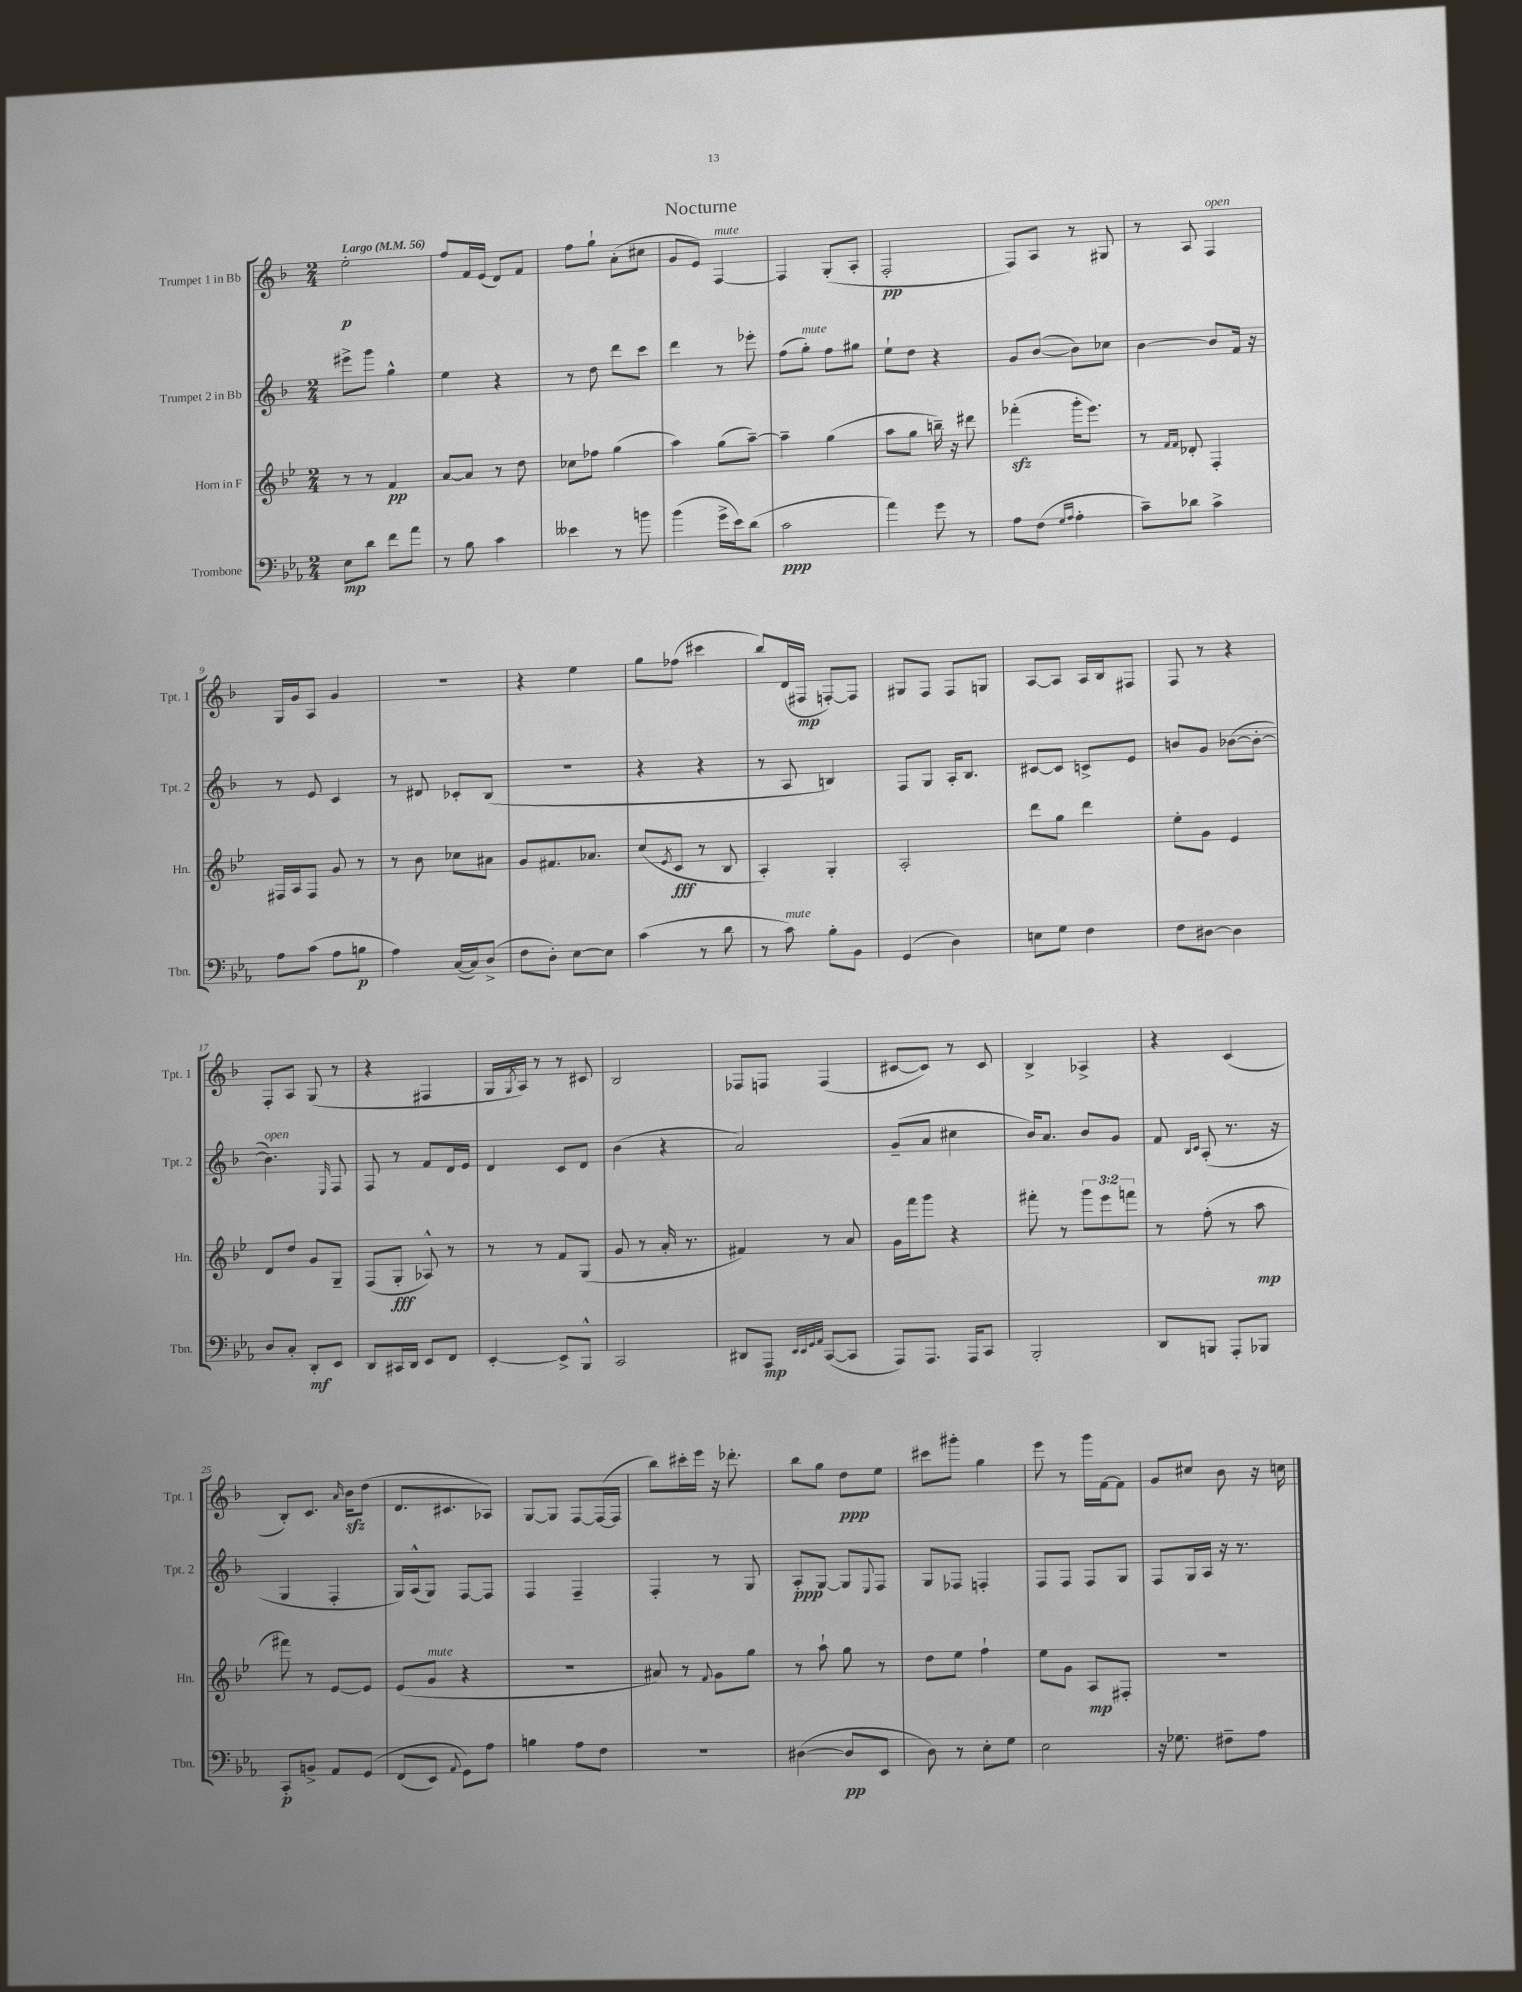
\header { title = "Nocturne" }
<<
\new StaffGroup <<
\new Staff = "s0" \with { instrumentName = "Trumpet 1 in Bb" shortInstrumentName = "Tpt. 1" } {
    \clef treble \key f \major \numericTimeSignature \time 2/4 \tempo "Largo" 4 = 56
    e''2-.\p |
    f''8 f'16 e'16( d'8) f'8 |
    f''8 g''8-! a'8-.( cis''8 |
    g'8 e'8) f4~^\markup { \italic "mute" } |
    f4 g8-.( a8-. |
    f2-.\pp |
    f8) a8 r8 gis8 |
    r8 a8 f4^\markup { \italic "open" } |
    g16 g'16 a8 g'4 |
    r2 |
    r4 e''4 |
    g''8 fes''8( cis'''4 |
    bes''8) d'16( fis16\mp f8~-.) f8 |
    gis8 f8 f8 g8 |
    a8~ a8 a16 bes16 fis8 |
    f8 r8 r4 |
    f8-. a8 g8( r8 |
    r4 fis4 |
    g16 \acciaccatura { g8 } a16) r8 r8 cis'8 |
    bes2 |
    fes8 f8 f4( |
    cis'8~ cis'8) r8 cis'8 |
    bes4-> aes4-> |
    r4 c'4( |
    bes8-.) c'8. \grace { a'16 } bes'16\sfz d''8( |
    d'8. cis'8. aes8) |
    g8~ g8 f8~ f16~( f16 |
    bes''8) cis'''16-. e'''16 r16 des'''8.-. |
    bes''8 g''8 d''8\ppp e''8 |
    cis'''8 gis'''8-. g''4 |
    e'''8 r8 g'''16 f'16~ f'8 |
    g'8 cis''8 bes'8 r16 c''16 \bar "|." |
}
\new Staff = "s1" \with { instrumentName = "Trumpet 2 in Bb" shortInstrumentName = "Tpt. 2" } {
    \clef treble \key f \major \numericTimeSignature \time 2/4
    eis'''8-> g'''8 g''4-^ |
    e''4 r4 |
    r8 d''8 d'''8 c'''8 |
    d'''4 r8 ees'''8-. |
    f''8( g''8-.^\markup { \italic "mute" }) f''8 gis''8 |
    e''8-! d''8 r4 |
    g'8 bes'8~( bes'8) ces''8 |
    bes'4~ bes'8 f'16 r16 |
    r8 e'8 c'4 |
    r8 dis'8 ces'8-. bes8( |
    R2 |
    r4 r4 |
    r8 a8 b4) |
    f8 g8 a16-. bes8. |
    cis'8~ cis'8 c'8-> e'8 |
    b'8 g'8 bes'8~( bes'8~-. |
    bes'4.^\markup { \italic "open" }) \grace { e16 } f8 |
    f8 r8 f'8 d'16 e'16 |
    d'4 c'8 d'8 |
    bes'4( r4 |
    a'2) |
    g'8--( a'8 cis''4 |
    bes'16) a'8. bes'8 g'8 |
    f'8 \grace { bes16 c'16 } a8-.( r8. r16 |
    g4 f4-. |
    g16) a16-^( g8) f8~ f8 |
    f4 f4-- |
    f4-. r8 g8 |
    a8-.\ppp g8~ g8 \appoggiatura { e8 } f8 |
    g8 fes8 f4-. |
    f8 f8 f8 g8 |
    f8 g16 a16 r16 r8. \bar "|." |
}
\new Staff = "s2" \with { instrumentName = "Horn in F" shortInstrumentName = "Hn." } {
    \clef treble \key bes \major \numericTimeSignature \time 2/4 \override Staff.TupletNumber.text = #tuplet-number::calc-fraction-text
    r8 r8 f'4\pp |
    a'8~ a'8 r8 d''8 |
    ces''8 fes''8 g''4( |
    a''4) g''8( a''8~--) |
    a''4-- g''4( |
    a''8 g''8 b''16--) r16 dis'''8 |
    fes'''4-.\sfz( g'''16-. ees'''8.) |
    r8 \grace { f'16 f'16 } des'8-. f4-. |
    fis16 a16 fis8 g'8 r8 |
    r8 bes'8 ces''8 ais'8 |
    g'8 fis'8. aes'8. |
    c''8( \acciaccatura { ees'8 } c'8\fff r8 bes8 |
    a4-.) g4-. |
    a2-. |
    d'''8 g''8 d'''4 |
    ees''8-. g'8 ees'4 |
    d'8 d''8 g'8 g8-- |
    f8( g8-.\fff aes8-^) r8 |
    r8 r8 f'8 g8( |
    g'8 r8 a'16-. r8. |
    fis'4) r8 a'8 |
    g'16 f'''16 g'''8 r4 |
    fis'''8-. r8 \tuplet 3/2 { g'''8 ees'''8 f'''8 } |
    r8 f''8-.( r8 a''8\mp |
    fis'''8) r8 ees'8~ ees'8 |
    ees'8( g'8^\markup { \italic "mute" } r4 |
    R2 |
    ais'8) r8 \appoggiatura { f'8 } g'8 g''8 |
    r8 a''8-! g''8 r8 |
    d''8 ees''8 f''4-! |
    ees''8 g'8 a8\mp fis8-. |
    R2 \bar "|." |
}
\new Staff = "s3" \with { instrumentName = "Trombone" shortInstrumentName = "Tbn." } {
    \clef bass \key ees \major \numericTimeSignature \time 2/4
    ees8\mp d'8 f'8 aes'8 |
    r8 bes8 c'4 |
    eeses'4 r8 b'8 |
    bes'4( g'16-> ees'16) d'8( |
    c'2\ppp |
    aes'4) g'8 r8 |
    aes8 f8( \grace { g16 aes16 } aes4-. |
    c'8--) des'8 c'4-> |
    aes8 c'8( aes8 b8\p |
    aes4) c16~( c16) d8->( |
    f8 d8-.) ees8~ ees8 |
    c'4( r8 d'8 |
    r8 c'8^\markup { \italic "mute" }) bes8-. bes,8 |
    g,4( d4) |
    e8 g8 f4 |
    f8 dis8~ dis4 |
    d8 c8-. d,8-.\mf ees,8 |
    d,8 cis,16 d,16 ees,8 f,8 |
    ees,4~-. ees,8-> bes,,8-^ |
    c,2 |
    dis,8 aes,,8\mp \grace { ees,32 ees,32 g,32 aes,32 } c,8~( c,8 |
    aes,,8) aes,,8. aes,,16 c,8 |
    bes,,2-. |
    d,8 b,,8 aes,,8-. bes,,8 |
    c,8-.\p b,8-> aes,8 g,8\( |
    f,8( ees,8) \appoggiatura { aes,8 } g,8\) aes8 |
    b4 aes8 f8 |
    R2 |
    dis4~( dis8\pp ees,8 |
    d8) r8 ees8-. g8 |
    ees2 |
    r16 ges8. fis8-- aes8 \bar "|." |
}
>>
>>
